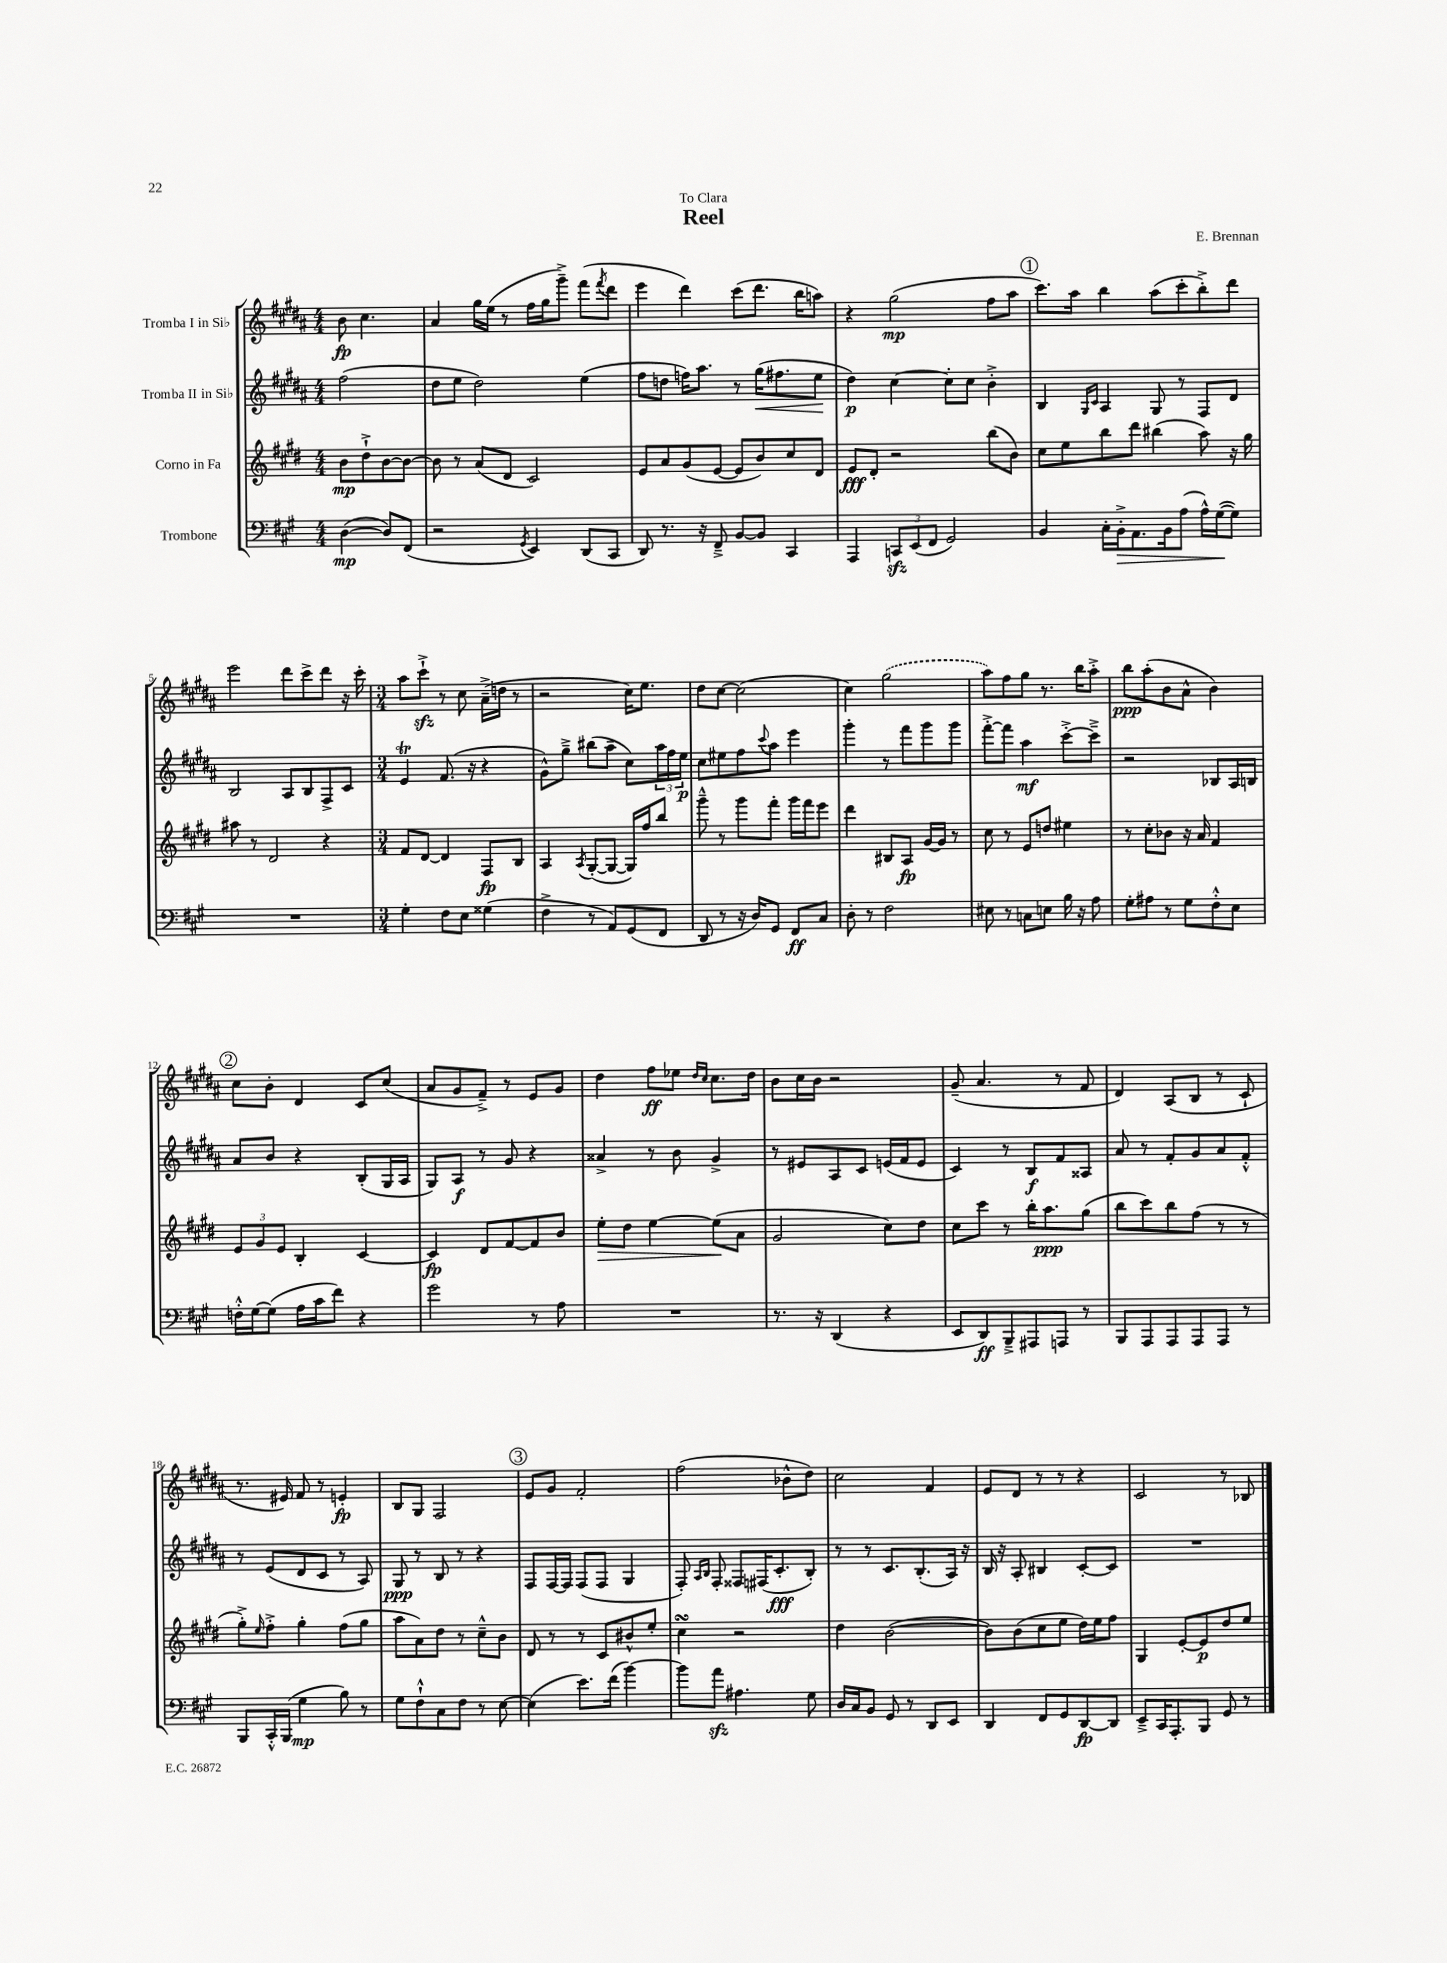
\header { title = "Reel" composer = "E. Brennan" dedication = "To Clara" }
<<
\new StaffGroup <<
\new Staff = "s0" \with { instrumentName = "Tromba I in Sib" } {
    \clef treble \key b \major \numericTimeSignature \time 4/4 \partial 2
    b'8\fp cis''4. |
    ais'4 gis''16 e''16( r8 fis''16 gis''16 gis'''8--->) fis'''8( \acciaccatura { fis'''8 } dis'''8 |
    e'''4 dis'''4) cis'''8( dis'''8. b''16 a''8) |
    r4 gis''2\mp( fis''8 ais''8 |
    \mark \markup { \circle "1" } cis'''8.) ais''16 b''4 ais''8( cis'''8-. b''8-.->) dis'''8 |
    e'''2 dis'''8 cis'''8-> dis'''8 r16 cis'''16-. |
    \numericTimeSignature \time 3/4 ais''8 cis'''8-!->\sfz r8 cis''8 ais'16--->( d''16 r8 |
    r2 cis''16) e''8. |
    dis''8 cis''8~ cis''2( |
    cis''4) \once \slurDashed gis''2( |
    ais''8) fis''8 gis''8 r8. b''16 ais''8-.-> |
    b''8\ppp ais''8-.( b'8 ais'8-^ b'4) |
    \mark \markup { \circle "2" } cis''8 b'8-. dis'4 cis'8 cis''8( |
    ais'8 gis'8 fis'8--->) r8 e'8 gis'8 |
    dis''4 fis''8\ff ees''8 \grace { dis''16 cis''16 } cis''8. dis''16 |
    b'8 cis''16 b'16 r2 |
    gis'8--( ais'4. r8 fis'8 |
    dis'4) ais8( b8 r8 cis'8-! |
    r8. eis'16) fis'8 r8 e'4-.\fp |
    b8 gis8 fis2 |
    \mark \markup { \circle "3" } e'8 gis'8 fis'2-. |
    fis''2( bes'8-^ dis''8) |
    cis''2 fis'4 |
    e'8 dis'8 r8 r8 r4 |
    cis'2 r8 bes8 \bar "|." |
}
\new Staff = "s1" \with { instrumentName = "Tromba II in Sib" } {
    \clef treble \key b \major \numericTimeSignature \time 4/4 \partial 2
    fis''2( |
    dis''8 e''8 dis''2) e''4( |
    fis''8 d''8 f''16) ais''8. r8 gis''16\<( fis''8. e''8\! |
    dis''4\p) cis''4~ cis''8-. cis''8 b'4-.-> |
    \mark \markup { \circle "1" } b4 \grace { gis16 cis'16 } ais4 gis8 r8 fis8 dis'8 |
    b2 ais8 b8 fis8-> cis'8 |
    \numericTimeSignature \time 3/4 e'4\trill fis'8.( r16 r4 |
    gis'8-^) gis''8---> bis''8( ais''8-- cis''8) \tuplet 3/2 { ais''16 fis''16 e''16\p } |
    cis''8 eis''8 fis''8 \appoggiatura { cis'''8 } ais''8 e'''4 |
    gis'''4-. r8 fis'''8 gis'''8 gis'''8 |
    fis'''8~-.-> fis'''8 ais''4\mf cis'''8~-.-> cis'''8---> |
    r2 bes8 ais16 b16 |
    \mark \markup { \circle "2" } ais'8 b'8 r4 b8-.( gis16 ais16 |
    gis8) ais8\f r8 gis'8 r4 |
    aisis'4-> r8 b'8 gis'4-> |
    r8 eis'8 ais8 cis'8 e'16( fis'16 e'8 |
    cis'4) r8 b8\f fis'8 aisis8 |
    ais'8 r8 fis'8-. gis'8 ais'8 fis'8-.-^ |
    r8 e'8( dis'8 cis'8 r8 ais8) |
    gis8\ppp r8 b8 r8 r4 |
    \mark \markup { \circle "3" } fis8 fis16~ fis16 fis8( fis8 gis4 |
    fis8-.) \grace { ais16 b16 } fis8-. fisis8 fis16( cis'8.-.\fff b8-.) |
    r8 r8 cis'8. b8.-.( ais16) r16 |
    b16 r16 ais8-. bis4 cis'8~-. cis'8 |
    R2. \bar "|." |
}
\new Staff = "s2" \with { instrumentName = "Corno in Fa" } {
    \clef treble \key e \major \numericTimeSignature \time 4/4 \partial 2
    b'8\mp dis''8-!-> b'8~ b'8~ |
    b'8 r8 a'8( dis'8 cis'2) |
    e'8 a'8 gis'8( e'8~ e'8 b'8) cis''8 dis'8 |
    e'8\fff dis'8-. r2 b''8( b'8) |
    \mark \markup { \circle "1" } cis''8 e''8 b''8 dis'''8 bis''4( a''8) r16 gis''16 |
    ais''8 r8 dis'2 r4 |
    \numericTimeSignature \time 3/4 fis'8 dis'8~ dis'4 fis8\fp b8 |
    a4 \acciaccatura { a8 } gis8~-.( gis8~ gis16) fis''16 b''8 |
    gis'''8---^ r8 gis'''8 fis'''8-. gis'''16 fis'''16 e'''8 |
    dis'''4 bis8 a8\fp gis'16~ gis'16 r8 |
    cis''8 r8 e'8 d''8 eis''4 |
    r8 cis''8-. bes'8 r16 a'16 fis'4 |
    \mark \markup { \circle "2" } \tuplet 3/2 { e'8 gis'8 e'8 } b4-. cis'4~ |
    cis'4\fp dis'8 fis'8~ fis'8 b'8 |
    e''8-.\> dis''8 e''4~ e''8\!( a'8 |
    gis'2 cis''8) dis''8 |
    cis''8 cis'''8 r8 b''16-. a''8.\ppp gis''8( |
    b''8 cis'''8) b''8 fis''8( r8 r8 |
    gis''8-.->) \grace { e''16 } fis''8-.-> gis''4-. fis''8( gis''8 |
    a''8 a'8) dis''8 r8 cis''8---^ b'8 |
    \mark \markup { \circle "3" } dis'8 r8 r8 cis'8 bis'8-^ e''8-. |
    cis''4\turn r2 |
    dis''4 b'2~( |
    b'8) b'8( cis''8 e''8 dis''16) e''16 fis''8 |
    gis4 e'8~-. e'8\p dis''8 e''8 \bar "|." |
}
\new Staff = "s3" \with { instrumentName = "Trombone" } {
    \clef bass \key a \major \numericTimeSignature \time 4/4 \partial 2
    d4~\mp( d8) fis,8( |
    r2 \acciaccatura { gis,8 } e,4) d,8( cis,8 |
    d,8) r8. r16 fis,8---> b,8~ b,8 cis,4 |
    a,,4 \tuplet 3/2 { c,8\sfz e,8( fis,8 } gis,2) |
    \mark \markup { \circle "1" } b,4 cis16-. b,16-.->\> a,8. b,16 a8( a16-^) gis16~\!( gis8) |
    R1 |
    \numericTimeSignature \time 3/4 gis4-. fis8 e8 gisis4( |
    fis4-> r8 a,8) gis,8( fis,8 |
    d,8 r8 r16 d16) gis,8 fis,8\ff cis8 |
    d8-. r8 fis2 |
    eis8 r8 c8 e8 b16 r16 a8 |
    gis8-. ais8 r8 gis8 fis8-.-^ e8 |
    \mark \markup { \circle "2" } f16-.-^ gis16~ gis8( a16 cis'16 fis'8) r4 |
    gis'2 r8 a8 |
    R2. |
    r8. r16 d,4( r4 |
    e,8 d,8\ff) b,,8---> ais,,8 a,,8 r8 |
    b,,8 a,,8 a,,8 a,,8 a,,8 r8 |
    b,,8 cis,16-.-^ b,,16( gis4\mp b8) r8 |
    gis8 fis8-!-^ cis8 fis8 r8 e8~ |
    \mark \markup { \circle "3" } e4( e'8.) fis'16( b'4~) |
    b'8 a'8\sfz ais4. gis8 |
    d16 cis16 b,8 gis,8 r8 d,8 e,8 |
    d,4 fis,8 gis,8 d,8~\fp d,8 |
    e,8---> cis,16 a,,8.-. b,,8 gis,8 r8 \bar "|." |
}
>>
>>
